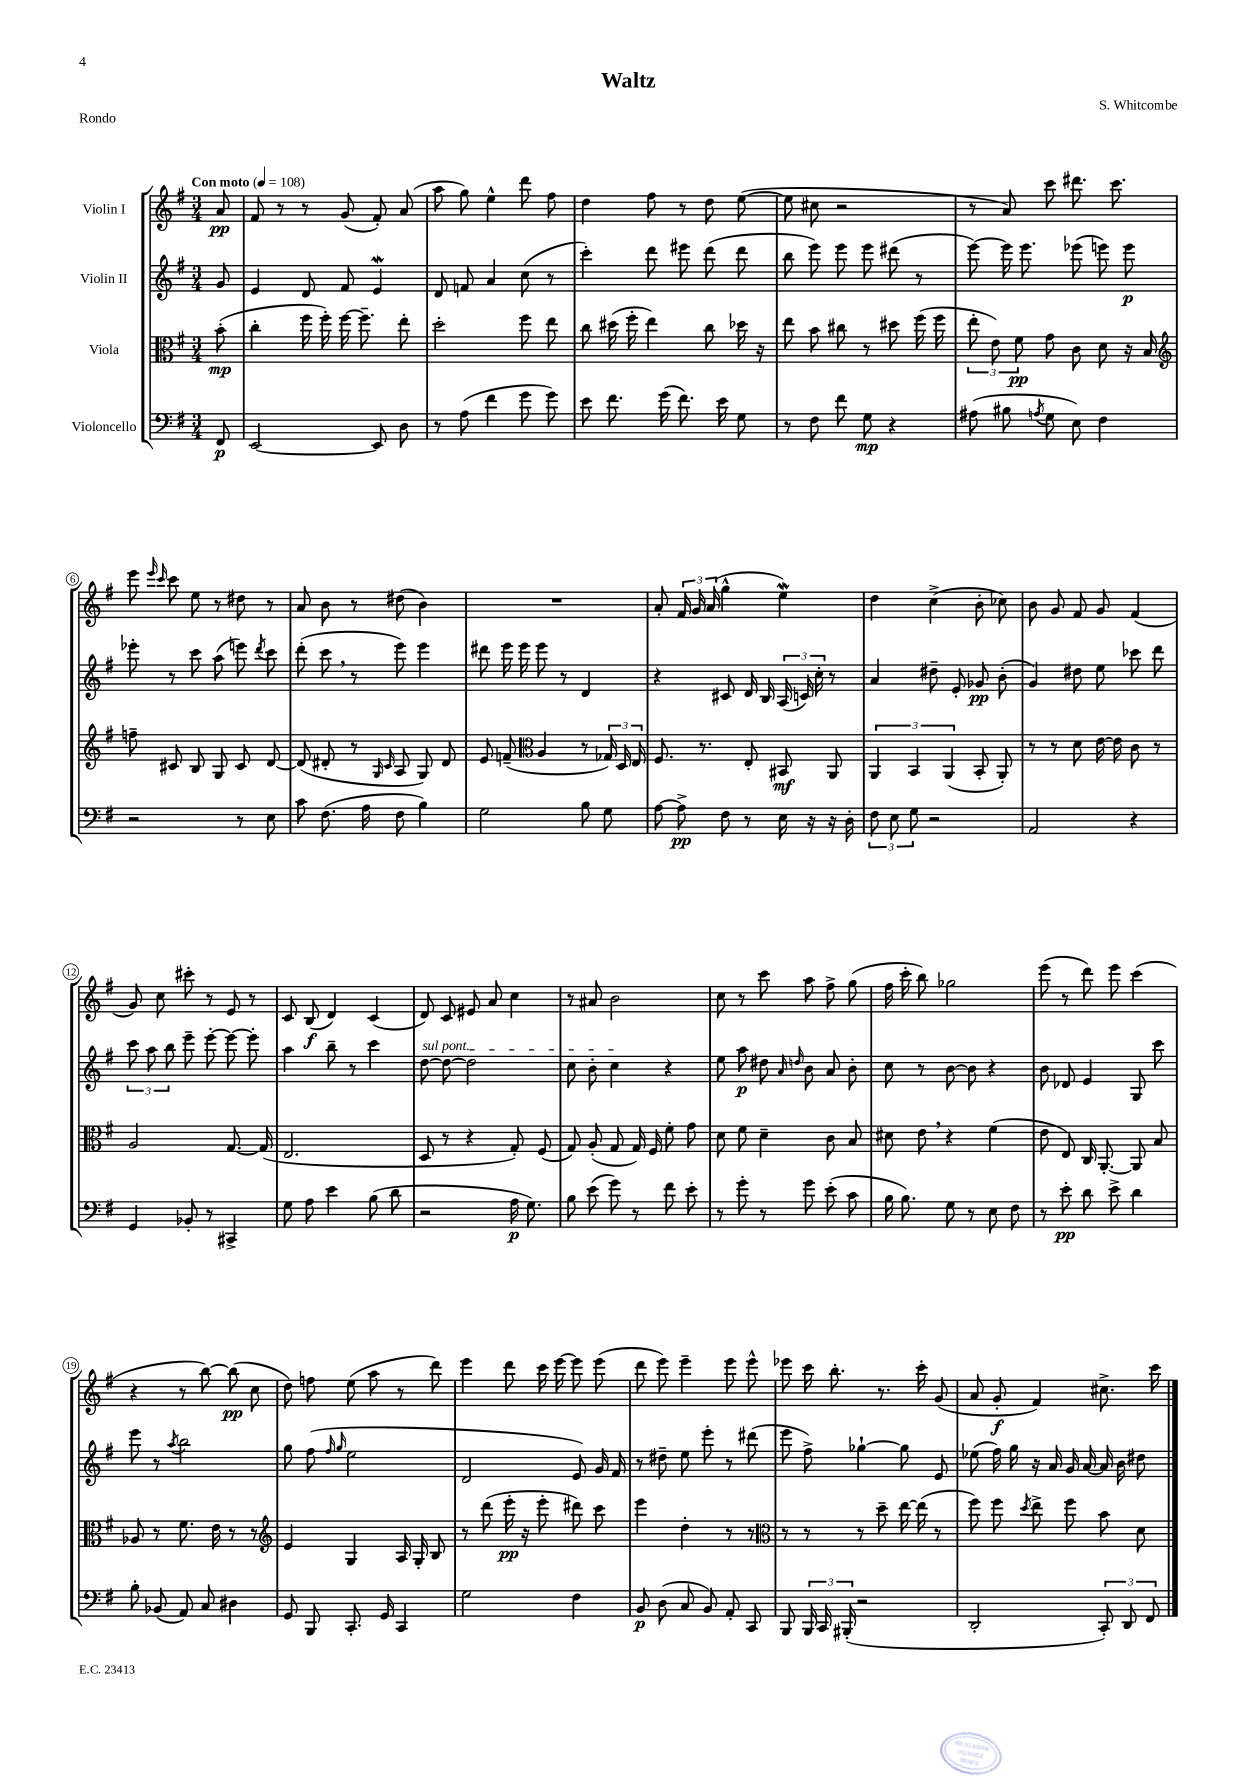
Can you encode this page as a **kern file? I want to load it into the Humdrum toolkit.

**kern	**kern	**kern	**kern
*staff4	*staff3	*staff2	*staff1
*clefF4	*clefC3	*clefG2	*clefG2
*k[f#]	*k[f#]	*k[f#]	*k[f#]
*M3/4	*M3/4	*M3/4	*M3/4
*MM108	*MM108	*MM108	*MM108
8FF#	(8b'	8g	8a
=	=	=	=
[2EE	4cc'	4e	8f#
.	.	.	8r
.	16ff#	8d	8r
.	16ff#')	.	.
.	[16ff#	8f#	(8g
.	8.ff#~]	.	.
8EE]	.	4e	8f#')
8D	8ee'	.	(8a
=	=	=	=
8r	2dd'	8d	8aa
(8A	.	8f	8gg)
4f#	.	4a	4ee^^
8g	8ff#	(8cc	8ddd
8g)	8ee	8r	8ff#
=	=	=	=
8e	8cc	4ccc')	4dd
8.f#	(16dd#	.	.
.	16ff#'	.	.
.	4ee)	8ddd	8ff#
(16g	.	.	.
8.f#)	.	8eee#	8r
.	8cc	(8ddd	8dd
16e	.	.	.
8G	16dd-	8ddd	([8ee
.	16r	.	.
=	=	=	=
8r	8ee	8bb	8ee]
8F#	8b	8eee)	8cc#
8f#	8cc#	8eee	2r
8G	8r	8eee	.
4r	8dd#	(8ddd#	.
.	(16ff#	8r	.
.	16ff#	.	.
=	=	=	=
(8A#	12ee'	[8eee)	8r
.	12e)	.	.
8B#	.	16eee]	8a)
.	12f#	.	.
.	.	8.eee	.
8qA	.	.	.
8G	8g	.	8ccc
8E)	8c	(8eee-	8.ddd#
4F#	8d	8eee)	.
.	.	.	8.ccc
.	16r	8eee	.
.	16B	.	.
=	=	=	=
*	*clefG2	*	*
2r	8ff~	8eee-'	8eee
.	.	.	16qqeee
.	.	.	16qqccc
.	8c#	8r	8ccc
.	8B	8ccc	8ee
.	8G	(8aa	8r
8r	8c#	8eee)	8dd#
.	.	8qddd	.
8E	[8d	8ccc	8r
=	=	=	=
8c	(8d]	(8ddd'	8a
(8.F#	8d#'	8ccc	8b
.	8r	8r	8r
16A	.	.	.
.	16qqG	.	.
.	16qqc	.	.
8F#	8A	8eee)	(8dd#
4B)	8G)	4eee	4b)
.	8d#	.	.
=	=	=	=
2G	8e	8ddd#	2.r
.	(8f~	16eee	.
.	.	16eee	.
*	*clefC3	*	*
.	4A	8eee	.
.	.	8r	.
8B	8r	4d	.
8G	24G-)	.	.
.	24D	.	.
.	24E	.	.
=	=	=	=
[8A	8.F#	4r	8a'
8A^]	.	.	24f#
.	.	.	24g
.	8.r	.	.
.	.	.	(24a
8F#	.	8c#	4gg^^
8r	8E'	16d	.
.	.	16B	.
16E	8BB#	(24A	4ee)
.	.	24c)	.
16r	.	.	.
.	.	24cc'	.
16r	8AA	8r	.
16D'	.	.	.
=	=	=	=
12F#	6AA	4a	4dd
12E	.	.	.
12G	6BB	.	.
2r	.	8dd#~	(4cc^
.	(6AA	.	.
.	.	8e'	.
.	8BB'	8g-	8b'
.	8AA')	(8b'	8cc-)
=	=	=	=
2AA	8r	4g)	8b
.	8r	.	8g
.	8d	8dd#	8f#
.	[16e	8ee	8g
.	16e]	.	.
4r	8c	8ccc-	(4f#
.	8r	8ddd	.
=	=	=	=
4GG	2A	12ccc	8g)
.	.	12aa	.
.	.	.	8cc
.	.	12bb	.
8BB-'	.	8eee~	8ccc#'
8r	.	[8eee'	8r
4CC#^	[8.G	8eee_	8e
.	.	8eee']	8r
.	(16G]	.	.
=	=	=	=
8G	2.E	4aa	8c
8A	.	.	(8B
4e	.	8bb~	4d)
.	.	8r	.
(8B	.	4ccc	(4c
8d	.	.	.
=	=	=	=
2r	8D	[8dd	8d)
.	8r	8dd_	8c
.	4r	2dd]	8e#
.	.	.	8a
16A	8G')	.	4cc
8.G)	.	.	.
.	(8F#	.	.
=	=	=	=
8B	8G)	8cc	8r
(8e	(8A'	8b'	8a#
8g)	8G	4cc	2b
8r	16G)	.	.
.	16F#	.	.
8f#	8f#'	4r	.
8e'	8g	.	.
=	=	=	=
8r	8d	8ee	8cc
8g'	8f#	8aa	8r
8r	4d~	8dd#	8ccc
.	.	16qqa	.
.	.	16qqdd	.
8g	.	8b	8aa
(8e'	8c	8a	8ff#^
8c	8B	8b'	(8gg
=	=	=	=
16B	8d#	8cc	16ff#
8.B)	.	.	16ccc'
.	8e	8r	8bb)
8G	4r	[8b	2gg-
8r	.	8b]	.
8E	(4f#	4r	.
8F#	.	.	.
=	=	=	=
8r	8e	8b	(8eee
8e'	8E)	8d-	8r
8d	16C	4e	8ddd)
.	[8.AA'	.	.
8e^	.	.	8eee
4d	8AA]	8G	(4ccc
.	8B	8ccc	.
=	=	=	=
8B'	8A-	8eee	4r
(8BB-	8r	8r	.
.	.	8qaa	.
8AA)	8.f#	2bb	8r
8C	.	.	[8bb)
.	16e	.	.
4D#	8r	.	(8bb]
.	8r	.	8cc
=	=	=	=
*	*clefG2	*	*
8GG	4e	8gg	8dd)
8BBB	.	(8ff#	8ff
.	.	16qqff#	.
.	.	16qqgg	.
8.CC'	4G	2ee	(8ee
.	.	.	8aa
16GG	.	.	.
4CC	16A	.	8r
.	16G'	.	.
.	8B	.	8ddd)
=	=	=	=
2G	8r	2d	4eee
.	(8ddd	.	.
.	16eee'	.	8ddd
.	16r	.	.
.	8eee'	.	16ccc
.	.	.	[16eee
4F#	8ddd#)	8e)	8eee]
.	8ccc	16g	(8eee
.	.	16f#	.
=	=	=	=
8BB	4eee	8r	8ddd
(8D	.	8dd#~	8eee)
8C	4dd'	8ee	4eee~
8BB)	.	8eee'	.
8AA'	8r	8r	8eee
8CC	8r	(8ddd#	8eee^^
=	=	=	=
*	*clefC3	*	*
8BBB	8r	8eee	8eee-
24BBB	8r	8ff#^)	16ccc
24CC	.	.	.
.	.	.	8.bb'
(24BBB#'	.	.	.
2r	8r	[4gg-`	.
.	8dd~	.	8.r
.	[16ee	8gg-]	.
.	(16ee]	.	16ccc'
.	8r	8e	(8g
=	=	=	=
2DD'	8ff#)	(8ee-	8a
.	8ff#	16ff#)	8g'
.	.	16gg	.
.	8qdd	.	.
.	8ee^	16r	4f#)
.	.	16a	.
.	8ff#	16g	.
.	.	[16a	.
12CC')	8b	16a]	8.cc#^
.	.	16b	.
12DD	.	.	.
.	8d	8dd#	.
12FF#	.	.	.
.	.	.	16ccc
==	==	==	==
*-	*-	*-	*-
